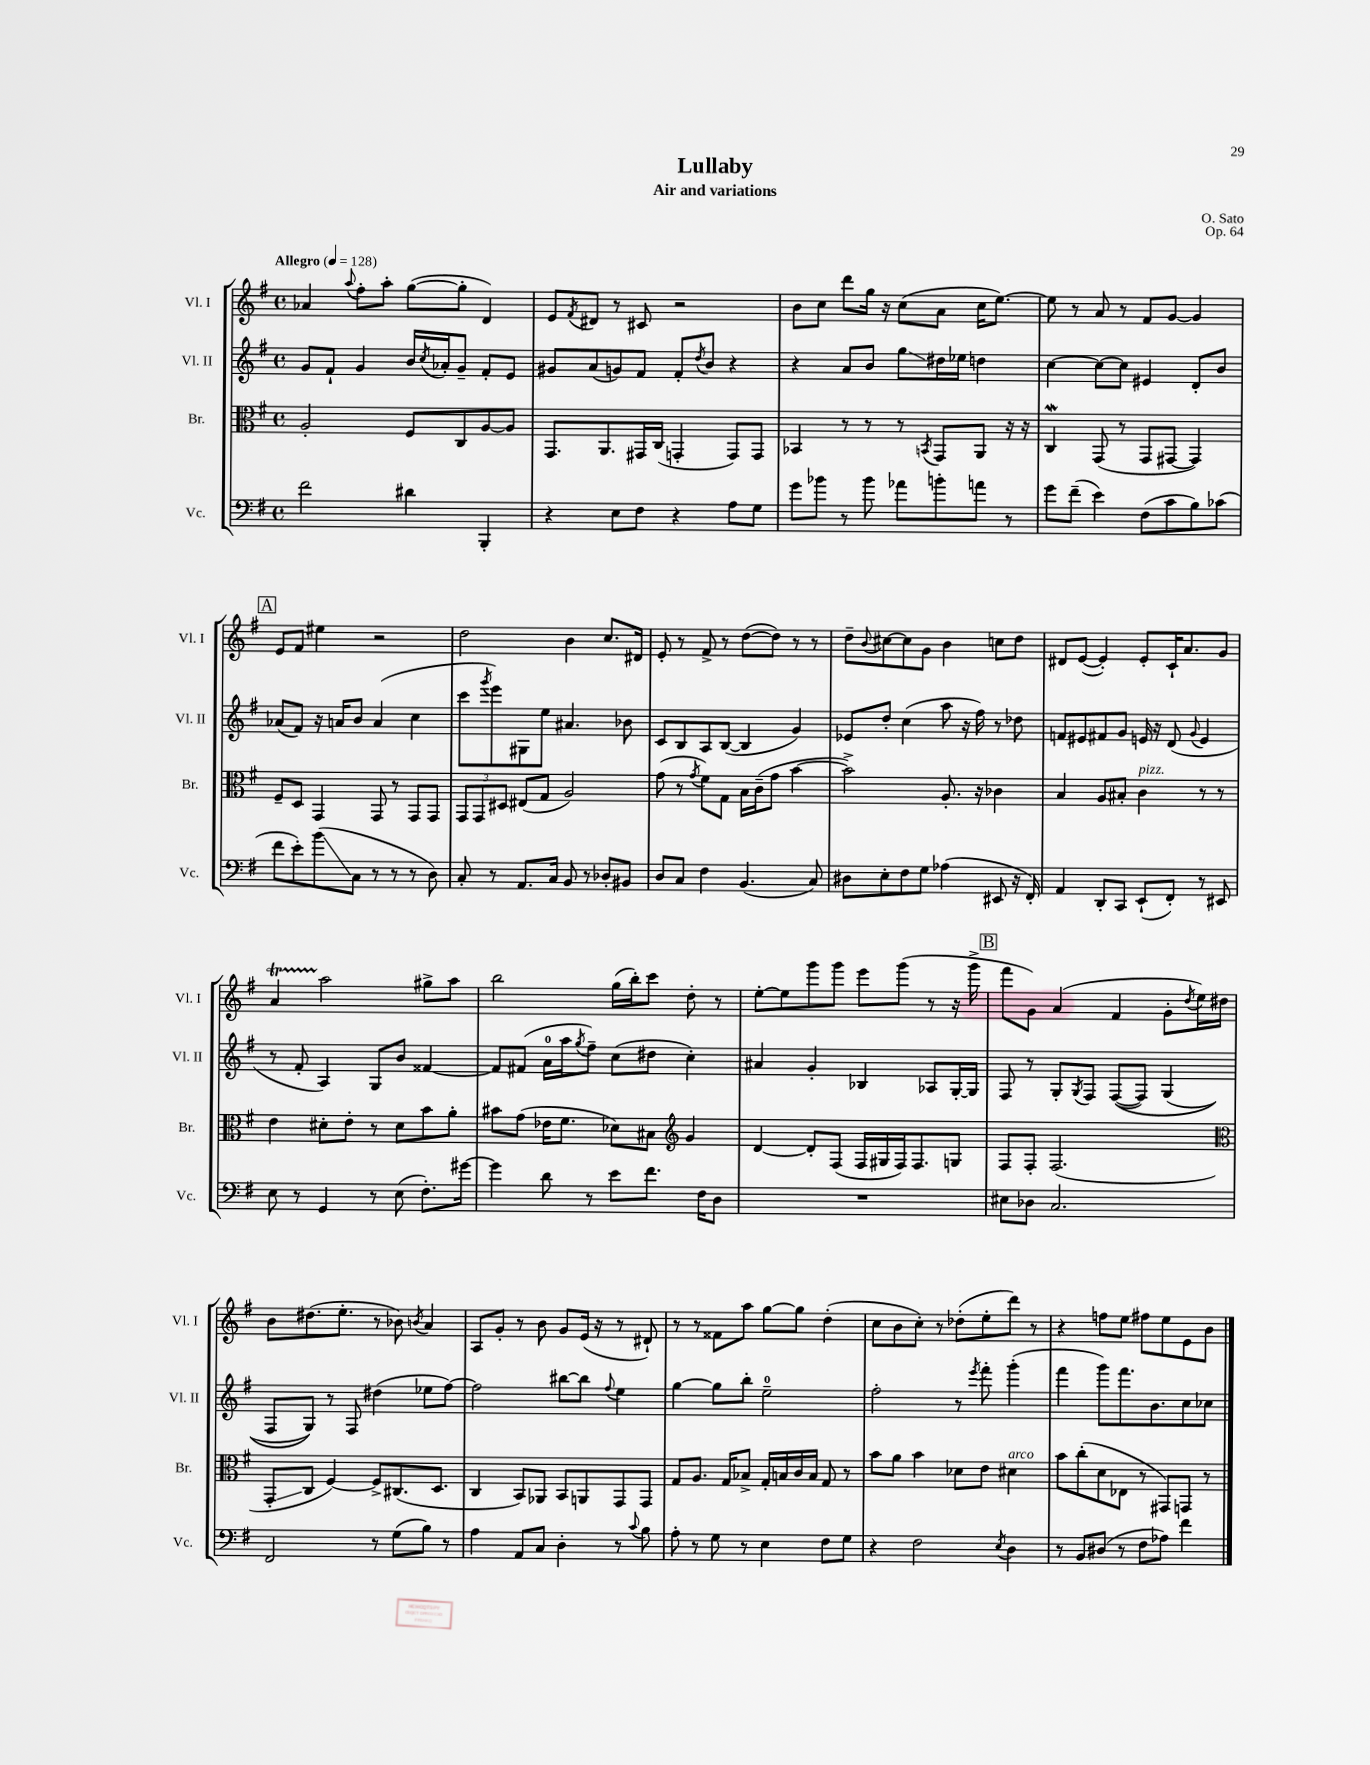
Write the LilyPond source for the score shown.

\header { title = "Lullaby" composer = "O. Sato" subtitle = "Air and variations" opus = "Op. 64" }
<<
\new StaffGroup <<
\new Staff = "s0" \with { instrumentName = "Vl. I" shortInstrumentName = "Vl. I" } {
    \clef treble \key g \major \defaultTimeSignature \time 4/4 \tempo "Allegro" 4 = 128
    aes'4 \appoggiatura { a''8 } fis''8-. a''8-. g''8~( g''8-. d'4) |
    e'8 \acciaccatura { fis'8 } dis'8 r8 cis'8 r2 |
    b'8 c''8 d'''8 g''16 r16 c''8( a'8 c''16 e''8.~) |
    e''8 r8 a'8 r8 fis'8 g'8~ g'4 |
    \mark \markup { \box "A" } e'8 fis'8 eis''4 r2 |
    d''2 b'4 c''8. dis'16 |
    e'8-. r8 fis'8-> r8 d''8~( d''8) r8 r8 |
    d''8-- \appoggiatura { b'8 } cis''8~ cis''8 g'8 b'4 c''8 d''8 |
    dis'8 e'8~( e'4-.) e'8-. c'16-! a'8. g'8 |
    a'4\startTrillSpan a''2\stopTrillSpan gis''8-> a''8 |
    b''2 g''16( b''16-.) c'''8 d''8-. r8 |
    e''8~-. e''8 g'''8 g'''8 e'''8 g'''8( r8 r16 g'''16-> |
    \mark \markup { \box "B" } fis'''8 g'8) a'4( fis'4 g'8-. \acciaccatura { d''8 } e''16) dis''16 |
    b'8 dis''8.( e''8.-. r8 bes'8) \acciaccatura { b'8 } a'4 |
    a8 g'8-. r8 b'8 g'8 e'16( r16 r8 dis'8-!) |
    r8 r8 fisis'8 a''8 g''8~ g''8 d''4-.( |
    c''8 b'8 c''8-.) r8 des''8-.( e''8-. d'''8) r8 |
    r4 f''8 e''8 fis''8 e''8 e'8 b'8 \bar "|." |
}
\new Staff = "s1" \with { instrumentName = "Vl. II" shortInstrumentName = "Vl. II" } {
    \clef treble \key g \major \defaultTimeSignature \time 4/4
    g'8 fis'8-! g'4 b'16 \acciaccatura { c''8 } aes'16-. g'8-- fis'8-. e'8 |
    gis'8 a'8( g'8) fis'8 fis'8-. \acciaccatura { d''8 } b'8 r4 |
    r4 a'8 b'8 g''8\glissando dis''16 ees''16 d''4 |
    c''4~ c''8~ c''8 eis'4 d'8-. b'8 |
    \mark \markup { \box "A" } aes'8( fis'8) r16 a'16 b'8 a'4( c''4 |
    c'''8 \acciaccatura { g'''8 } e'''8) gis8 e''8 ais'4. bes'8 |
    c'8 b8 a8 b8~( b4 g'4) |
    ees'8 d''8-. c''4( a''8 r16 fis''16) r8 des''8 |
    f'8 eis'8 fis'8 g'8 e'16 r16 d'8( \appoggiatura { g'8 } e'4 |
    r8 fis'8-. a4) g8 b'8 fisis'4~ |
    fisis'8 fis'8( a'16-0 a''16 \acciaccatura { g''8 } fis''8--) c''8( dis''8 c''4-.) |
    ais'4 g'4-. bes4 aes8 g16~-. g16 |
    \mark \markup { \box "B" } fis8 r8 g8-. \acciaccatura { g8 } fis8 fis8~(\( fis8) g4( |
    fis8 g8)\) r8 fis8 dis''4( ees''8 fis''8~) |
    fis''2 bis''8~ bis''8 \appoggiatura { fis''8 } e''4 |
    g''4~ g''8 b''8-. e''2-0-- |
    fis''2-. r8 \acciaccatura { e'''8 } fis'''8-. g'''4-.( |
    fis'''4 g'''8) fis'''8. b'8. c''8 ces''8 \bar "|." |
}
\new Staff = "s2" \with { instrumentName = "Br." shortInstrumentName = "Br." } {
    \clef alto \key g \major \defaultTimeSignature \time 4/4
    a2-. fis8 c8 a8~ a8 |
    g,8. a,8. gis,16 c16( g,4-. g,8) g,8 |
    bes,4 r8 r8 r8 \acciaccatura { b,8 } g,8 a,8 r16 r16 |
    c4\mordent g,8( r8 g,8 gis,8~ gis,4) |
    \mark \markup { \box "A" } fis8-- d8 g,4 g,8 r8 g,8 g,8 |
    \tuplet 3/2 { g,8 g,8 dis8 } eis8( g8 a2) |
    g'8( r8 \acciaccatura { g'8 } fis'8) g8 b16 c'16--( g'8 b'4~ |
    b'2->) a8.-. r16 ces'4 |
    b4 a8 bis8-. c'4^\markup { \italic "pizz." } r8 r8 |
    e'4 dis'8-. e'8-. r8 dis'8 b'8 a'8-. |
    bis'8 g'8( ees'16 fis'8. des'8) bis8 \clef treble g'4 |
    d'4~ d'8-. fis8( fis16 gis16 fis16) fis8. g8 |
    \mark \markup { \box "B" } fis8 fis8-. fis2.( |
    \clef alto g,8-.\glissando c8 fis4~) fis8-> cis8.( d8. |
    c4 b,8) aes,8 b,8 a,8 g,8 g,8 |
    g8 a8. g16 bes8-> g16-. b16 c'16 b16 g8 r8 |
    b'8 a'8 b'4 des'8 e'8 dis'4^\markup { \italic "arco" } |
    b'8 c''8-.( d'8 ees8 r8 gis,8) g,8 r8 \bar "|." |
}
\new Staff = "s3" \with { instrumentName = "Vc." shortInstrumentName = "Vc." } {
    \clef bass \key g \major \defaultTimeSignature \time 4/4
    fis'2 dis'4 b,,4-. |
    r4 e8 fis8 r4 a8 g8 |
    g'8 bes'8 r8 bes'8 aes'8 b'8-. a'8 r8 |
    g'8 fis'8--( e'4) fis8( c'8 b8) ces'8( |
    \mark \markup { \box "A" } fis'8 e'8-.) b'8\glissando( c8 r8 r8 r8 d8) |
    c8-. r8 a,8. c16 b,8 r8 des8-. bis,8 |
    d8 c8 fis4 b,4.( c8) |
    dis8 e8-. fis8 g8 aes4( eis,8 r16 fis,16-.) |
    a,4 d,8-. c,8 e,8-!( fis,8-.) r8 eis,8 |
    e8 r8 g,4 r8 e8( fis8.-.) gis'16~ |
    gis'4 d'8 r8 e'8 fis'8. fis16 d8 |
    R1 |
    \mark \markup { \box "B" } eis8 des8 c2. |
    fis,2 r8 g8( b8) r8 |
    a4 a,8 c8 d4-. r8 \appoggiatura { c'8 } b8 |
    a8-. r8 g8 r8 e4 fis8 g8 |
    r4 fis2 \acciaccatura { e8 } d4 |
    r8 b,8 dis8( r8 fis8 aes8) fis'4 \bar "|." |
}
>>
>>
\layout { \context { \Score \remove "Bar_number_engraver" } }
